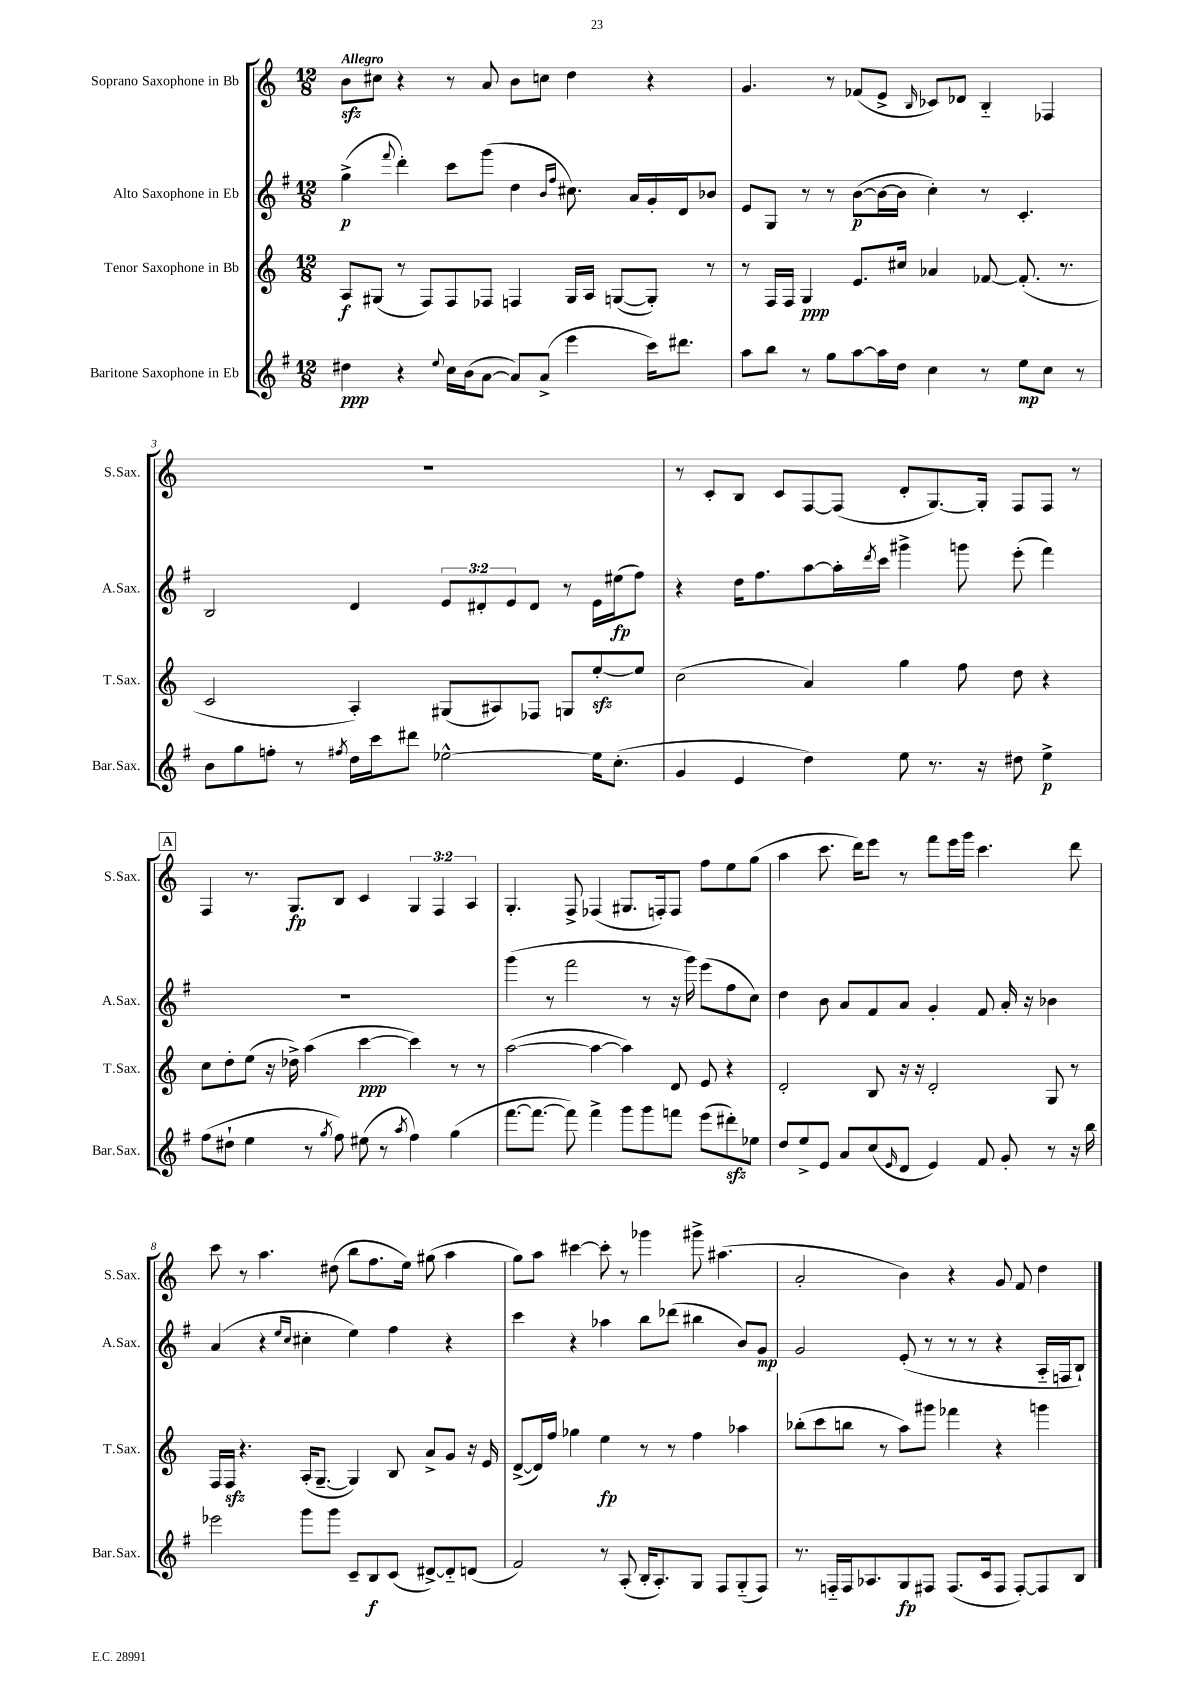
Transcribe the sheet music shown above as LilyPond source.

<<
\new StaffGroup <<
\new Staff = "s0" \with { instrumentName = "Soprano Saxophone in Bb" shortInstrumentName = "S.Sax." } {
    \clef treble \key c \major \numericTimeSignature \time 12/8 \override Staff.TupletNumber.text = #tuplet-number::calc-fraction-text \tempo "Allegro"
    b'8\sfz cis''8 r4 r8 a'8 b'8 c''8 d''4 r4 |
    g'4. r8 fes'8( e'8-> \grace { b16 } ces'8) des'8 b4-_ fes4 |
    R1. |
    r8 c'8-. b8 c'8 f8~ f8( d'8-. g8.~) g16-. f8 f8 r8 |
    \mark \markup { \box "A" } f4 r8. g8.\fp b8 c'4 \tuplet 3/2 { g4 f4 a4 } |
    g4.-. f8-> fes4( gis8. f16-.) f8 f''8 e''8 g''8( |
    a''4 c'''8. d'''16) e'''8 r8 f'''8 e'''16 g'''16 c'''4. d'''8 |
    c'''8 r8 a''4. dis''8( b''8 f''8. e''16) gis''8( a''4 |
    g''8) a''8 cis'''4~ cis'''8-. r8 ges'''4 gis'''8-> ais''4.( |
    a'2-. b'4) r4 g'8 f'8 d''4 \bar "|." |
}
\new Staff = "s1" \with { instrumentName = "Alto Saxophone in Eb" shortInstrumentName = "A.Sax." } {
    \clef treble \key g \major \numericTimeSignature \time 12/8 \override Staff.TupletNumber.text = #tuplet-number::calc-fraction-text
    g''4->\p( \appoggiatura { fis'''8 } d'''4-.) c'''8 g'''8( d''4 \grace { b'16 fis''16 } cis''8.) a'16 g'16-. d'16 bes'8 |
    e'8 g8 r8 r8 b'8~\p( b'16~ b'16 c''4-.) r8 c'4.-. |
    b2 d'4 \tuplet 3/2 { e'8 dis'8-. e'8 } dis'8 r8 e'16 eis''16\fp( fis''8) |
    r4 d''16 fis''8. a''8~ a''16-. \acciaccatura { d'''8 } c'''16 gis'''4-> g'''8 e'''8-.( fis'''4) |
    \mark \markup { \box "A" } R1. |
    g'''4( r8 fis'''2 r8 r16 g'''16) e'''8( fis''8 c''8) |
    d''4 b'8 a'8 fis'8 a'8 g'4-. fis'8 a'16-. r16 bes'4 |
    a'4( r4 \grace { e''16 c''16 } cis''4-. e''4) fis''4 r4 |
    c'''4 r4 aes''4 b''8 des'''8( bis''4 b'8) g'8\mp |
    g'2 e'8-.( r8 r8 r8 r4 a16-_ f16 b8-!) \bar "|." |
}
\new Staff = "s2" \with { instrumentName = "Tenor Saxophone in Bb" shortInstrumentName = "T.Sax." } {
    \clef treble \key c \major \numericTimeSignature \time 12/8
    a8\f gis8( r8 f8) f8 fes8 f4 gis16 a16 g8~( g8-.) r8 |
    r8 f16 f16 g4\ppp e'8. cis''16 aes'4 fes'8~ fes'8.-.( r8. |
    c'2 a4-.) gis8( ais8) fes8 g8 e''8~-.\sfz e''8 |
    c''2( a'4) g''4 f''8 d''8 r4 |
    \mark \markup { \box "A" } c''8 d''8-. e''8( r16 des''16->) a''4( c'''4~\ppp c'''4) r8 r8 |
    a''2~( a''4~ a''4) d'8 e'8 r4 |
    d'2-. b8 r16 r16 d'2-. g8 r8 |
    f16 f16\sfz r4. a16-.( g8.~-- g4) b8 a'8-> g'8 r16 e'16 |
    d'8~->( d'16) f''16 ges''4 e''4\fp r8 r8 f''4 aes''4 |
    bes''8-.( c'''8 b''8 r8 a''8) gis'''8 fes'''4 r4 g'''4 \bar "|." |
}
\new Staff = "s3" \with { instrumentName = "Baritone Saxophone in Eb" shortInstrumentName = "Bar.Sax." } {
    \clef treble \key g \major \numericTimeSignature \time 12/8
    dis''4\ppp r4 \appoggiatura { e''8 } c''16 b'16( a'8~ a'8) a'8->( e'''4 c'''16) dis'''8. |
    a''8 b''8 r8 g''8 a''8~ a''16 d''16 c''4 r8 e''8\mp c''8 r8 |
    b'8 g''8 f''8-. r8 \acciaccatura { fis''8 } d''16 c'''16 dis'''8 ees''2~-^ ees''16 c''8.-.( |
    g'4 e'4 d''4) e''8 r8. r16 dis''8 e''4->\p |
    \mark \markup { \box "A" } fis''8( dis''8-! e''4 r8 \acciaccatura { g''8 } fis''8) eis''8( r8 \acciaccatura { a''8 } fis''4) g''4( |
    fis'''8.~ fis'''8.~ fis'''8) fis'''4-> g'''8 g'''8 f'''8 e'''8( dis'''8-.\sfz) ees''8 |
    d''8 e''8-> e'8 a'8 c''8( \grace { e'16 } d'8 e'4) fis'8 g'8-. r8 r16 b''16 |
    ees'''2 g'''8 g'''8 c'8-- b8\f c'8( dis'8~->) dis'8-_ d'8( |
    fis'2) r8 a8-.( b16-. a8.-.) g8 fis8 g8-_( fis8) |
    r8. f16-_ f16 aes8. g8\fp fis8 fis8.( c'16 fis8 fis8~-.) fis8 b8 \bar "|." |
}
>>
>>
